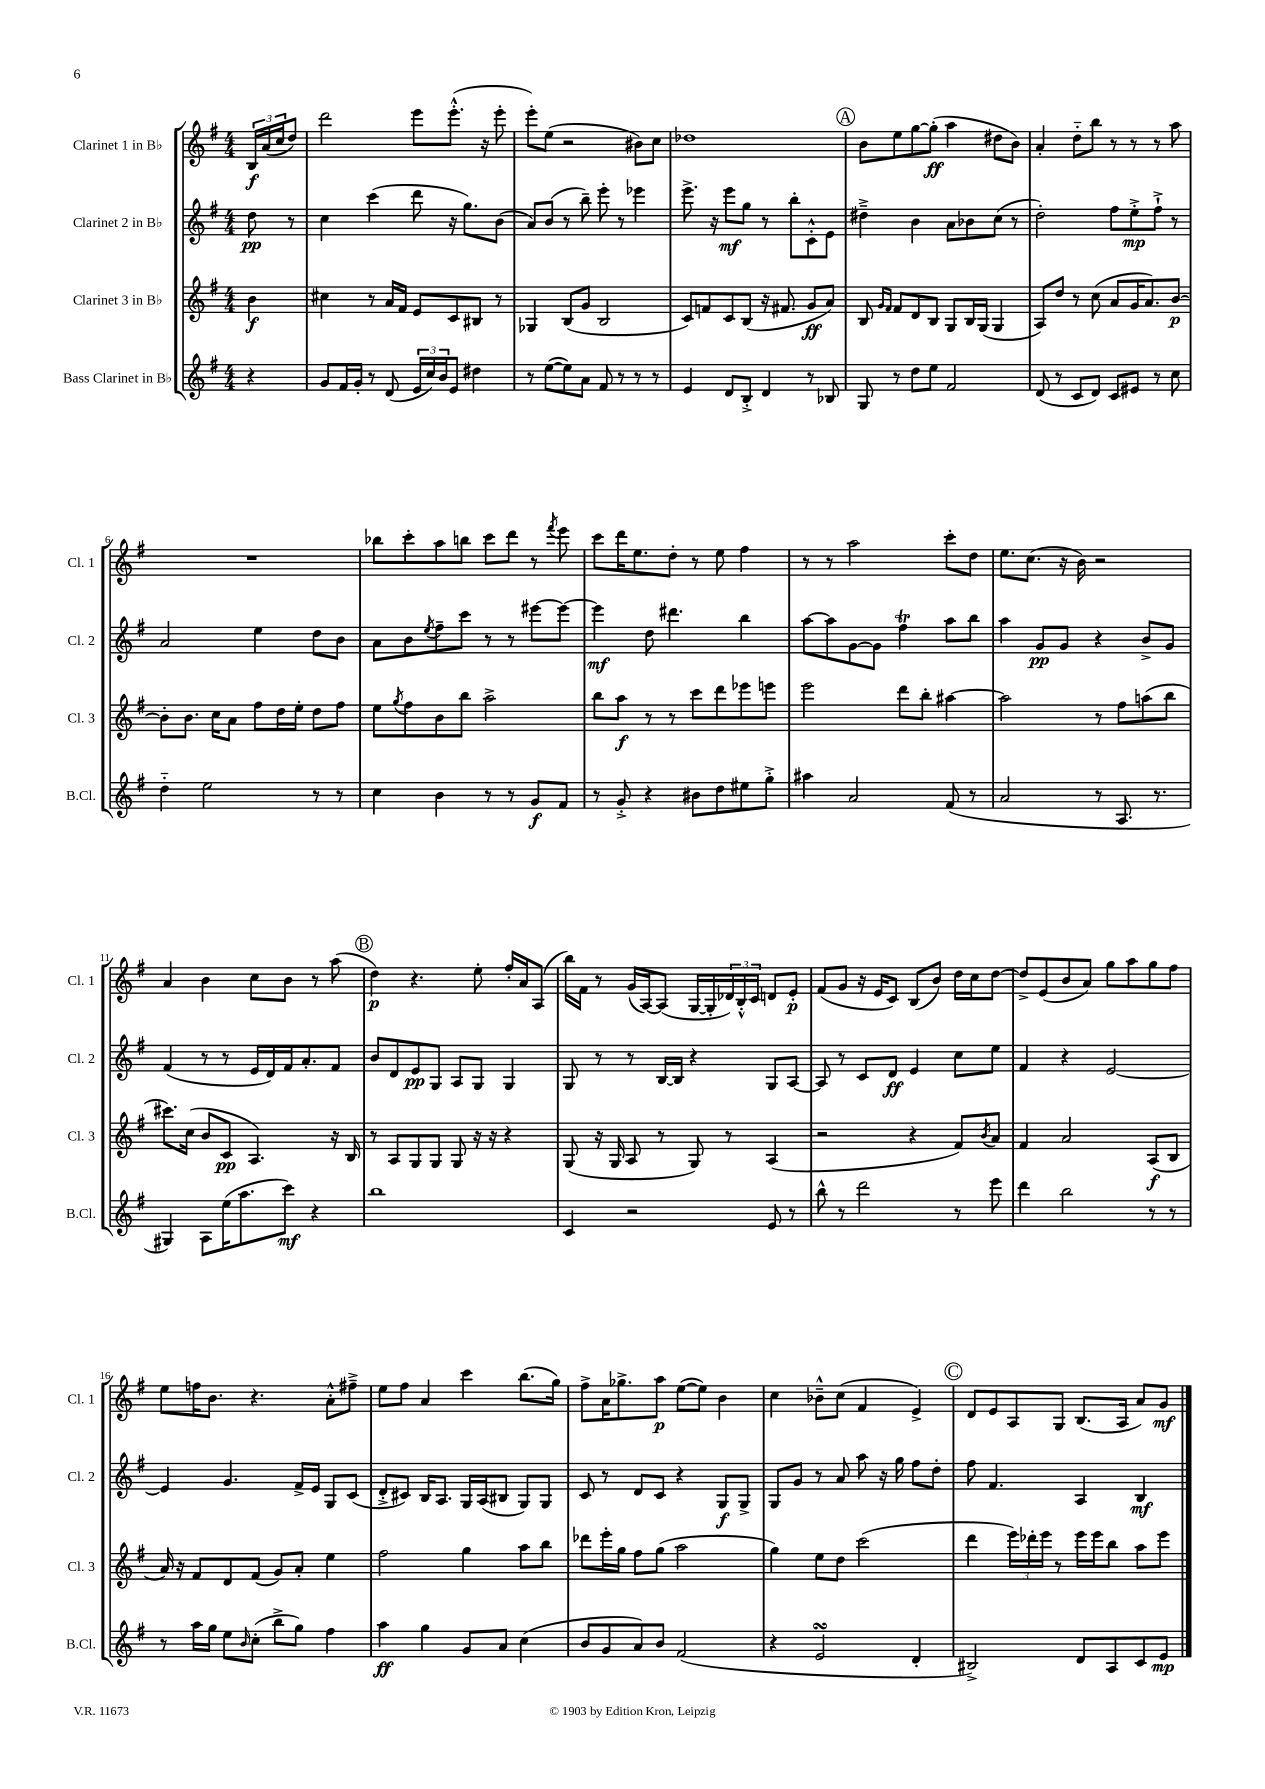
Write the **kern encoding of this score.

**kern	**kern	**kern	**kern
*staff4	*staff3	*staff2	*staff1
*clefG2	*clefG2	*clefG2	*clefG2
*k[f#]	*k[f#]	*k[f#]	*k[f#]
*M4/4	*M4/4	*M4/4	*M4/4
4r	4b	8dd	24B
.	.	.	(24a
.	.	.	24cc
.	.	8r	8dd)
=	=	=	=
8g	4cc#	4cc	2ddd
16f#	.	.	.
16g'	.	.	.
8r	8r	(4ccc	.
(8d	16a	.	.
.	16f#	.	.
24e	8e	8ddd	8eee
24cc)	.	.	.
24b	.	.	.
8e	8c	16r	(8.eee'^^
.	.	8.gg)	.
4dd#	8B#	.	.
.	.	.	16r
.	8r	(8b	8eee'
=	=	=	=
8r	4G-	8a)	8eee')
([8ee	.	(8b	(8ee
8ee])	(8B	8r	2r
8a	8g	8bb~)	.
8f#	2B	8eee'	.
8r	.	8r	.
8r	.	4eee-	8b#)
8r	.	.	8cc
=	=	=	=
4e	8c)	8.eee^	1dd-
.	8f	.	.
.	.	16r	.
8d	8c	8eee	.
8B'^	(8B	8gg	.
4d	16r	8r	.
.	8.f#	.	.
.	.	8bb'	.
8r	8g	8c'^^	.
8B-	8a)	8e	.
=	=	=	=
8G	8B	4dd#~^	8b
.	16qqg	.	.
.	16qqf#	.	.
8r	8f#	.	8ee
8dd	8d	4b	[8gg
8ee	8B	.	(8gg']
2f#	8G	8a	4aa
.	16B	8b-	.
.	(16G	.	.
.	4G	(8cc	8dd#
.	.	8r	8b)
=	=	=	=
(8d	8A)	2dd')	4a'
8r	8dd	.	.
8c	8r	.	8dd'~
8d)	(8cc	.	8bb
8c	8a	8ff#	8r
8e#	16g	8ee'^	8r
.	8.a)	.	.
8r	.	8ff#`^	8r
8cc	[8b	8r	8aa
=	=	=	=
4dd'~	8b']	2a	1r
.	8.b	.	.
2ee	.	.	.
.	16cc	.	.
.	8a	.	.
.	8ff#	4ee	.
.	16dd	.	.
.	16ee'	.	.
8r	8dd	8dd	.
8r	8ff#	8b	.
=	=	=	=
4cc	8ee	8a	8bb-
.	8qgg	.	.
.	8ff#	8b	8ccc'
.	.	8qee	.
4b	8b	8ff#~	8aa
.	8bb	8ccc	8bb
8r	2aa^	8r	8ccc
8r	.	8r	8ddd
8g	.	[8eee#	8r
.	.	.	8qfff#
8f#	.	8eee#_	8eee
=	=	=	=
8r	8bb	4eee#]	8ccc
8g'^	8aa	.	16ddd
.	.	.	8.ee
4r	8r	8dd	.
.	8r	4.ddd#	8dd'
8b#	8ccc	.	8r
8dd	8ddd	.	8ee
8ee#	8eee-	4bb	4ff#
8gg'^	8eee	.	.
=	=	=	=
4aa#	2eee	[8aa	8r
.	.	8aa]	8r
2a	.	[8g	2aa
.	.	8g]	.
.	8ddd	4ff#	.
.	8bb'	.	.
(8f#	[4aa#	8aa	8ccc'
8r	.	8bb	8dd
=	=	=	=
2a	2aa#]	4aa	8.ee
.	.	.	(8.cc
.	.	8g	.
.	.	8g	16r
.	.	.	16b)
8r	8r	4r	2r
8.A	8ff#	.	.
.	(8aa	8b^	.
8.r	.	.	.
.	8bb	8g	.
=	=	=	=
4G#)	8.ccc#)	(4f#	4a
.	(16cc	.	.
8A	8b	8r	4b
(16ee	8c	8r	.
8.aa	.	.	.
.	4.A)	16e	8cc
.	.	16d)	.
8ccc)	.	16f#	8b
.	.	8.a'	.
4r	.	.	8r
.	16r	8f#	(8aa
.	16B	.	.
=	=	=	=
1bb	8r	8b	4dd)
.	8A	8d	.
.	8G	8e	4.r
.	8G	8G	.
.	8G	8A	.
.	16r	8G	8ee'
.	16r	.	.
.	4r	4G	16ff#'
.	.	.	16a
.	.	.	(8A
=	=	=	=
4c	(8G	8G	16bb)
.	.	.	16f#
.	16r	8r	8r
.	16G	.	.
2r	8A	8r	(16g
.	.	.	[16A)
.	8r	[16B	(8A]
.	.	16B]	.
.	8G)	4r	[16G
.	.	.	16G']
.	8r	.	24d-)
.	.	.	24B'^^
.	.	.	24c
8e	(4A	8G	8d
8r	.	[8A	8e'
=	=	=	=
8bb^^	2r	8A]	(8f#
8r	.	8r	8g
2ddd	.	8c	16r
.	.	.	16e
.	.	8d	8c)
.	4r	4e	(8B
.	.	.	8b)
8r	8f#)	8cc	16dd
.	.	.	16cc
.	8qb	.	.
8eee	8a	8ee	[8dd
=	=	=	=
4ddd	4f#	4f#	8dd^]
.	.	.	(8e
2bb	2a	4r	8b
.	.	.	8a)
.	.	[2e	8gg
.	.	.	8aa
8r	(8A	.	8gg
8r	8B	.	8ff#
=	=	=	=
8r	16a)	4e]	8ee
.	16r	.	.
16aa	8f#	.	16ff
16gg	.	.	8.b
8ee	8d	4.g	.
16qqb	.	.	.
(8cc'	(8f#	.	4.r
8bb^	8g)	.	.
8gg)	8a'	16f#^	.
.	.	16e	.
4ff#	4ee	8G	8a'^^
.	.	(8c	8ff#~^
=	=	=	=
4aa	2ff#	8d'^	8ee
.	.	8c#)	8ff#
4gg	.	16B	4a
.	.	8.A	.
8g	4gg	16G	4ccc
.	.	(16A	.
8a	.	8B#	.
(4cc	8aa	8G)	(8.bb
.	8bb	8G	.
.	.	.	16gg)
=	=	=	=
8b	8ddd-	8c	8ff#^
8g	16eee'	8r	16a
.	16gg	.	8.gg-^
8a)	8ff#	8d	.
8b	(8gg	8c	8aa
(2f#	2aa	4r	([8ee
.	.	.	8ee])
.	.	8G	4b
.	.	8G^	.
=	=	=	=
4r	4gg)	8G	4cc
.	.	8g	.
2e	8ee	8r	8b-~^^
.	8dd	8a	(8cc
.	(2ccc	8aa	4f#
.	.	16r	.
.	.	16gg	.
4d'	.	8ff#	4e^)
.	.	8dd'	.
=	=	=	=
2B#^)	4ddd	8ff#	8d
.	.	4.f#	8e
.	24eee)	.	8A
.	24ddd-'	.	.
.	24eee	.	.
.	8r	.	8G
8d	16eee	4A	(8.B
.	16eee	.	.
8A	8bb	.	.
.	.	.	16A
8c	8aa	4B	8a)
8e	8eee	.	8g
==	==	==	==
*-	*-	*-	*-
